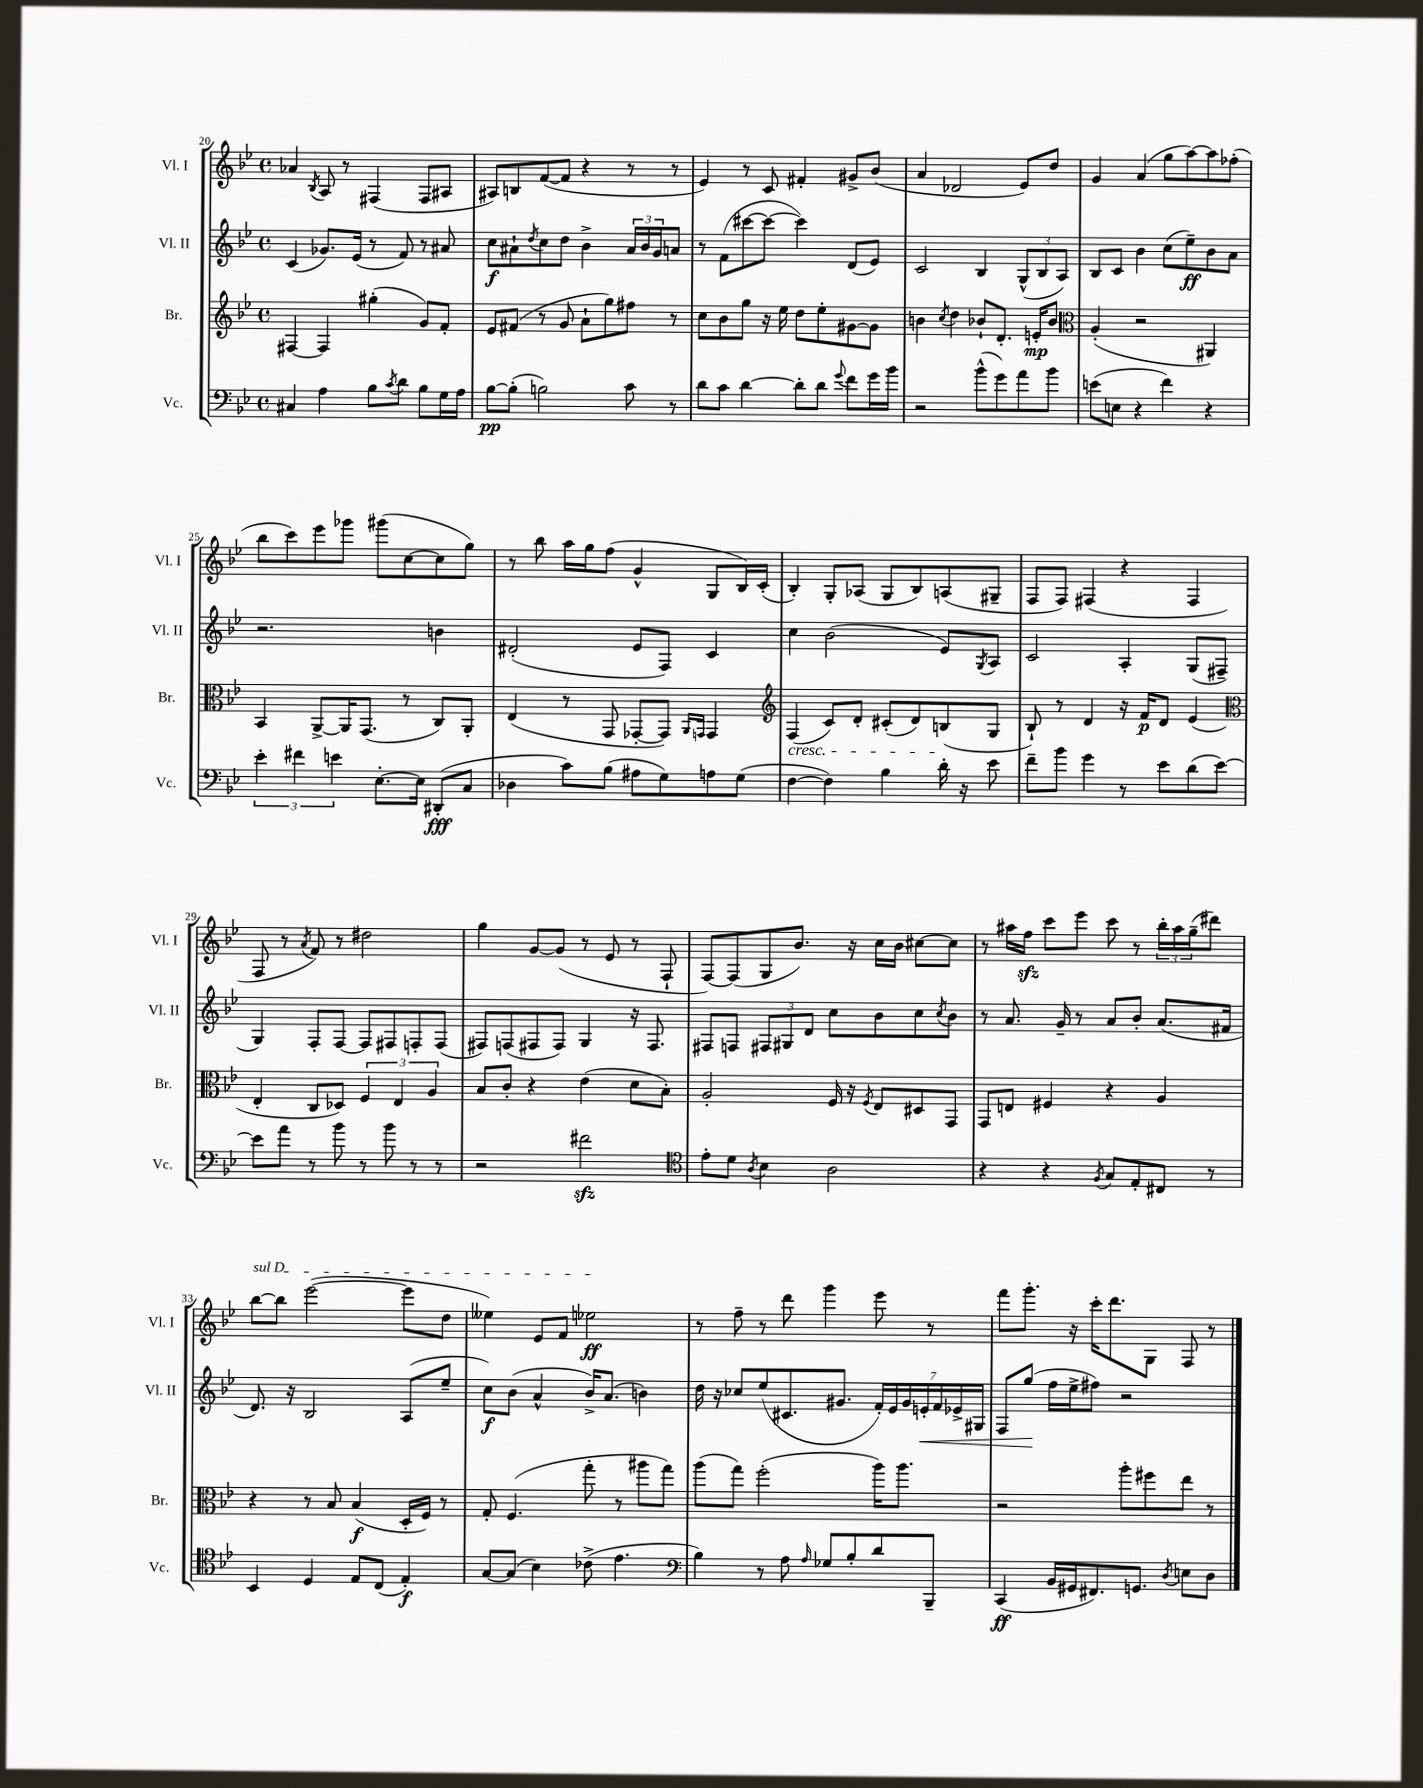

**kern	**kern	**kern	**kern
*staff4	*staff3	*staff2	*staff1
*clefF4	*clefG2	*clefG2	*clefG2
*k[b-e-]	*k[b-e-]	*k[b-e-]	*k[b-e-]
*M4/4	*M4/4	*M4/4	*M4/4
*met(c)	*met(c)	*met(c)	*met(c)
4C#/	[4F#/	(4c/	4a-/
.	.	.	8qB-/
4A\	4F#/]	8.g-/L)	8A/
.	.	.	8r
.	.	(16e-/Jk	.
8B-\L	(4gg#'\	8r	(4F#/
8qc/	.	.	.
8d\J	.	8f/)	.
8B-\L	8g/L)	8r	8F#/L
16G\L	8f'/J	8a#/	8A#/J
16A\JJ	.	.	.
=	=	=	=
[8B-\L	8e-/L	8cc\L	8A#/L)
(8B-'\]J	(8f#/J	8a#`\	8B/
.	.	8qdd/	.
2B\)	8r	8cc\	([8f/
.	8g/	8dd\J	8f/]J
.	8a`\L	4b-^\	4r
.	8gg\)	.	.
8c\	8ff#\J	24a#/LL	8r
.	.	24b-/	.
.	.	24g/J	.
8r	8r	8a/J	8r
=	=	=	=
8d\L	8cc\L	8r	4e-/)
8c\J	8b-\	(8f\L	.
[4d\	8gg\J	[8ccc#\	8r
.	16r	8ccc#\_J	8c/
.	16ee-\	.	.
8d'\]L	8dd\L	4ccc#\])	4f#'/
8d\J	8ee-'\	.	.
8qqg/	.	.	.
8f\L	[8g#\	(8d/L	8g#^/L
16g\L	8g#\]J	8e-/J)	(8b-/J
16b-\JJ	.	.	.
=	=	=	=
2r	4b\	2c/	4a/
.	8qcc/	.	.
.	4dd\	.	2d-/
(8b-^^\L	8b-`/L	4B-/	.
8g\)	8.d'/J	.	.
8a\	.	(12G^^/L	8e-/L)
.	16e'/LK	.	.
.	.	12B-/	.
8b-\J	8b-/J	.	8dd/J
.	.	12A/J)	.
=	=	=	=
*	*clefC3	*	*
(8e\L	(4A'/	8B-/L	4g/
8E\J	.	8c/J	.
4r	2r	4b-\	(4a/
4f\)	.	(8cc\L	8gg\L
.	.	8ee-~\)	[8aa\)
4r	4AA#/)	8b-\	8aa\]
.	.	8a\J	(8ff-'\J
=	=	=	=
6e-'\	4BB-/	2.r	8bb-\L
.	.	.	8ccc\)
6f#\	.	.	.
.	[8AA^/L	.	8eee-\
6e\	.	.	.
.	16AA/]K	.	8ggg-\J
.	(8.GG/J	.	.
[8.E-'\L	.	.	(8ggg#\L
.	8r	.	[8cc\
16E-\]Jk	.	.	.
(8DD#'/L	8C/L)	4b\	8cc\]
8C/J	8AA'/J	.	8gg\J)
=	=	=	=
4D-\	(4E-/	(2d#'/	8r
.	.	.	8bb-\
8c\L)	8r	.	16aa\LL
.	.	.	16gg\J
(8B-\J	8GG/	.	(8ff\J
8A#\L	[8GG-'/L	8e-/L	4g^^/
8G\)	8GG-/]J)	8F/J)	.
.	16qqAA/LL	.	.
.	16qqGG/JJ	.	.
8A\	4GG/	4c/	8G/L
(8G\J	.	.	16B-/L)
.	.	.	(16c'/JJ
=	=	=	=
*	*clefG2	*	*
[4F\	(4F/	4cc\	4B-'/)
4F\])	8c/L)	(2b-\	8G'/L
.	8d'/J	.	(8A-/J
4B-\	(8c#'/L	.	8G/L
.	8d/)	.	8B-/)
16d'\	(8B/	8e-/L)	(8A/
16r	.	.	.
.	.	8qG/	.
8e-\	8G/J	8A/J	8G#~/J
=	=	=	=
8f~\L	8B-`/)	2c/	8F/L
8b-\J	8r	.	8F/J)
4g\	4d/	.	(4F#/
8r	16r	4A'/	4r
.	16f/LK	.	.
8e-\L	8d/J	.	.
(8d\	(4e-/	(8G/L	4F#/
[8e-\J)	.	8F#~/J	.
=	=	=	=
*	*clefC3	*	*
8e-\]L	4E-'/	4G/)	8F/
8a\J	.	.	8r
.	.	.	8qa/
8r	8C/L	8F'/L	8f/)
8b-\	8D-/J)	[8F/J	8r
8r	6F/	8F/]L	2dd#\
8b-\	.	8F#/	.
.	6E-/	.	.
8r	.	8F'/	.
.	6A/	.	.
8r	.	(8F/J	.
=	=	=	=
2r	8B-/L	8F#/L)	4gg\
.	8c'/J	(8F/	.
.	4r	8F#/	[8g/L
.	.	8F#/J)	(8g/]J
2f#\	(4e-\	4G/	8r
.	.	.	8e-/
.	8d\L	16r	8r
.	.	8.F#/	.
.	8B-'\J)	.	8F`/
=	=	=	=
*clefC4	*	*	*
8e-'\L	2A'/	8F#/L	[8F/L)
8d\J	.	8F/J	(8F/]
8qA/	.	.	.
4B-\	.	12F#/L	8G/
.	.	12G#/	.
.	.	.	8.b-/J)
.	.	12d/J	.
2A\	16F/	8cc\L	.
.	16r	.	16r
.	8qF/	.	.
.	8E-/L	8b-\	16cc\LL
.	.	.	16b-\JJ
.	8D#/	8cc\	[8cc#\L
.	.	8qcc/	.
.	8GG/J	8b-\J	8cc#\]J
=	=	=	=
4r	8GG/L	8r	8r
.	8E/J	8.a/	16aa#\LL
.	.	.	16ff\JJ
4r	4F#/	.	8ccc\L
.	.	16g~/	.
.	.	8r	8eee-\J
8qF/	.	.	.
8G/L	4r	8a/L	8ccc\
8E-'/	.	8b-'/J	8r
8C#/J	4A/	(8.a/L	24bb-'\LL
.	.	.	24aa#\
.	.	.	(24gg~\J
8r	.	.	8ddd#\J)
.	.	16f#/Jk	.
=	=	=	=
4BB-/	4r	8.d/)	[8bb-\L
.	.	.	8bb-\]J
.	.	16r	.
4D/	8r	2B-/	([2eee-\
.	8B-/	.	.
8E-/L	(4B-/	.	.
(8C/J	.	.	.
4E-'/)	16D'/LL	(8A/L	8eee-\]L
.	16F/JJ)	.	.
.	8r	8ee-~/J	8dd\J
=	=	=	=
[8G/L	8G'/	8cc\L)	4ee--\)
(8G/]J	(4.F/	(8b-\J	.
4B-\)	.	4a^^/	8e-/L
.	.	.	8f/J
(8c-^\	8gg'\	16b-^/LK)	2ee-\
.	.	(8.a/J	.
4.e-\	8r	.	.
.	8aa#\L	4b\)	.
.	8gg\J)	.	.
=	=	=	=
*clefF4	*	*	*
4B-\)	(8aa\L	16dd\	8r
.	.	16r	.
.	8gg\J)	8cc-/L	8ff~\
8r	(2ff'\	(8ee-/	8r
8A\	.	8.c#/	8ddd\
16qqA/	.	.	.
8G-/L	.	.	4ggg\
.	.	8.g#/J	.
8B-'/	.	.	.
8d/	16aa\LK)	28f'/LL)	8eee-\
.	.	28e-/	.
.	8.aa\J	.	.
.	.	28g#/	.
.	.	28e'/	.
8BBB-~/J	.	.	8r
.	.	28f/	.
.	.	28e-^/	.
.	.	28G#/JJ	.
=	=	=	=
(4CC/	2r	8F/L	8fff\L
.	.	(8gg/J	8.ggg'\J
16BB-/LL	.	16ff\LL	.
16GG#/J	.	16ee-^\J	16r
8.FF#/)	.	8ff#\J)	16ccc'\LK
.	.	.	8.ddd\
.	8aa'\L	2r	.
8.GG/J	.	.	.
.	8ff#\	.	8G\J
8qD/	.	.	.
8E\L	8ee-\J	.	8F/
8D\J	8r	.	8r
==	==	==	==
*-	*-	*-	*-
